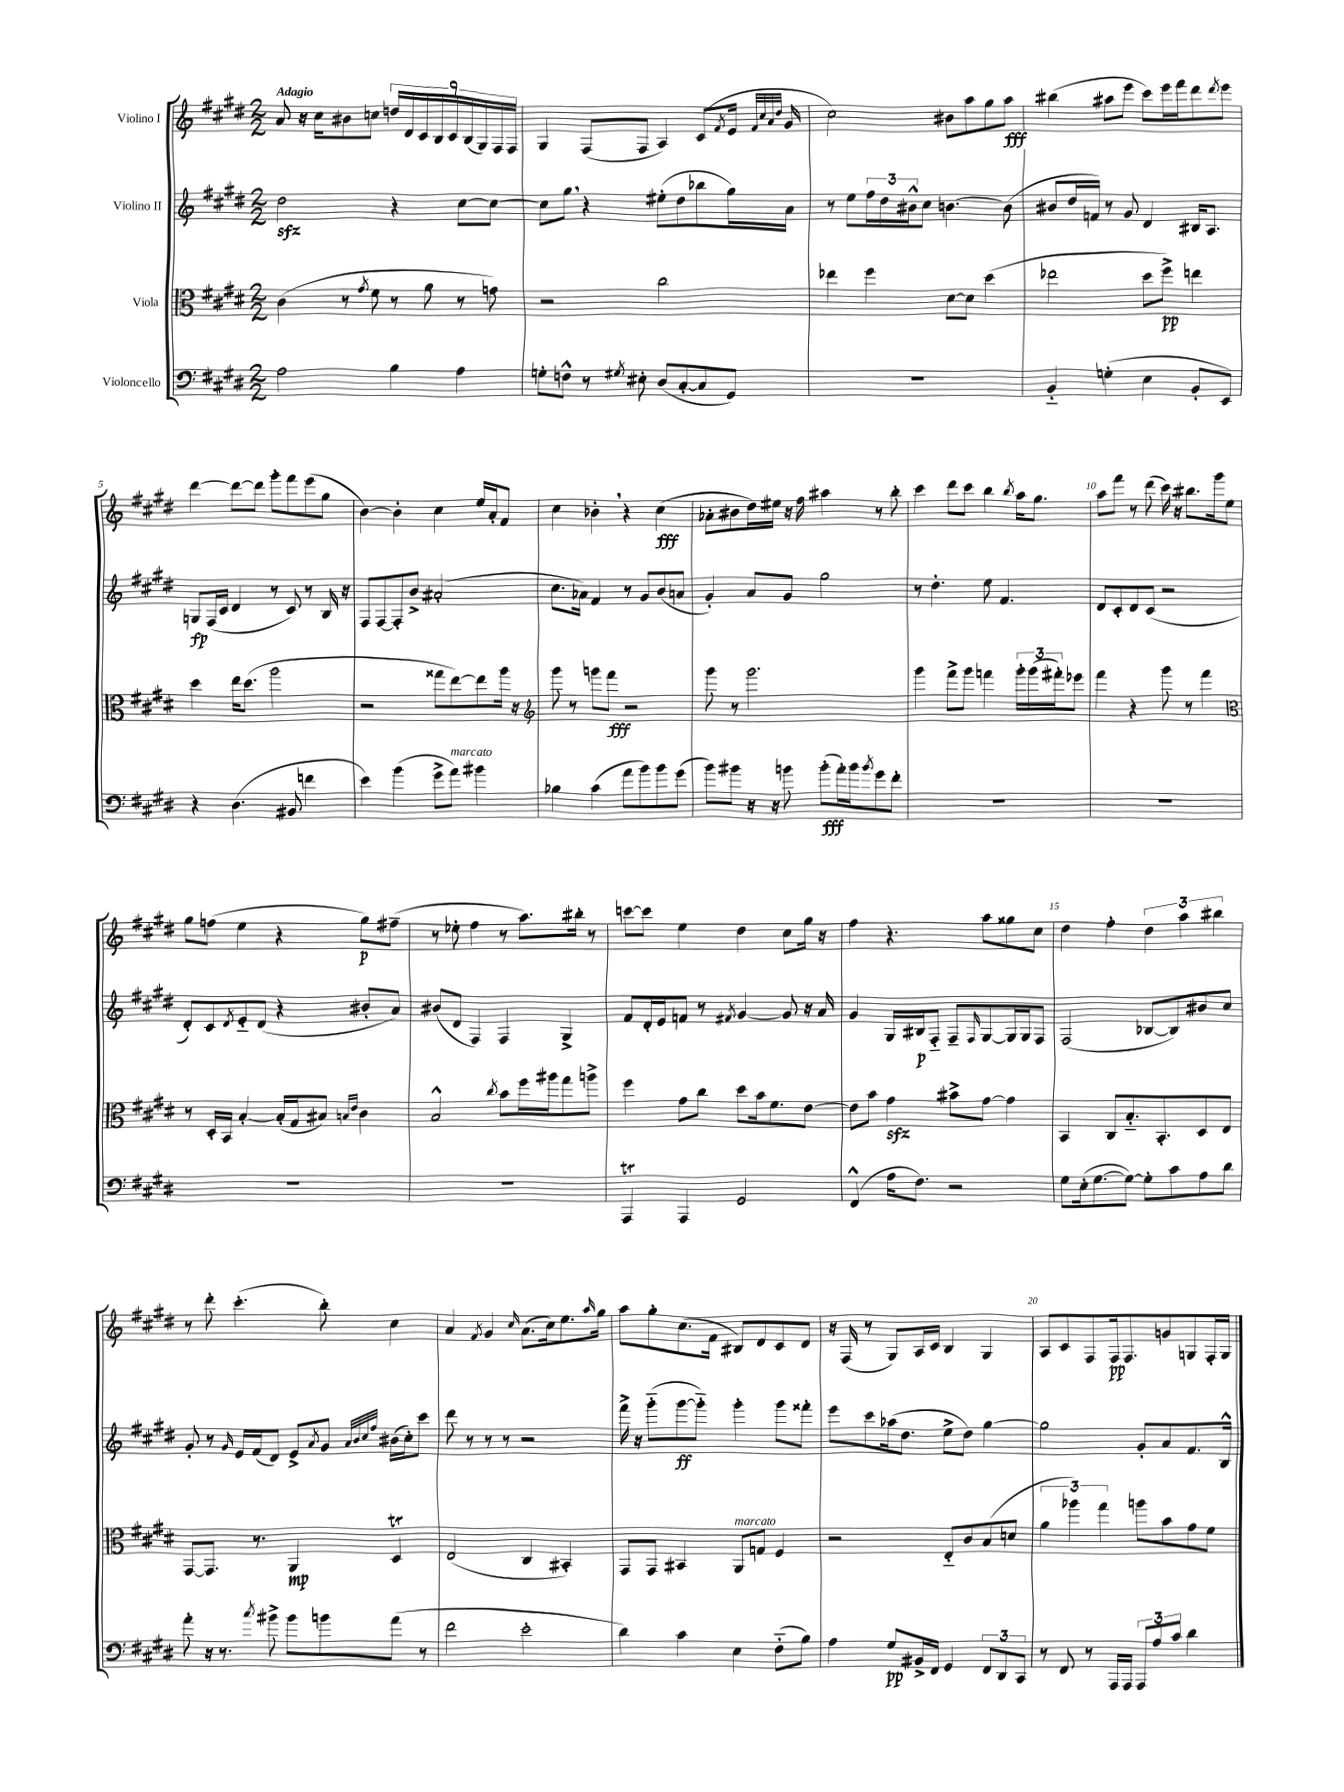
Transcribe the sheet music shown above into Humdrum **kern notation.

**kern	**kern	**kern	**kern
*staff4	*staff3	*staff2	*staff1
*clefF4	*clefC3	*clefG2	*clefG2
*k[f#c#g#d#]	*k[f#c#g#d#]	*k[f#c#g#d#]	*k[f#c#g#d#]
*M2/2	*M2/2	*M2/2	*M2/2
2A	(4c#	2dd#	8a
.	.	.	16r
.	.	.	16cc#
.	8r	.	8b#
.	8qg#	.	.
.	8f#	.	8cc
4B	8r	4r	18dd
.	.	.	18d#
.	.	.	18c#
.	8a	.	.
.	.	.	18B
.	.	.	18c#
4A	8r	[8cc#	.
.	.	.	(18B
.	.	.	18G#)
.	8g)	8cc#_	.
.	.	.	18F#
.	.	.	18F#
=	=	=	=
8G'	2r	8cc#]	4G#
8F^^	.	8gg#	.
8r	.	4r	(8F#
8qG#	.	.	.
8E#'	.	.	8F#
(8D#	2cc#	(8ee#'	4A)
[8C#'	.	8dd#	.
8C#]	.	8bb-	(8c#
.	.	.	8qf#
8GG#)	.	16gg#)	16e
.	.	.	32qqf#
.	.	.	32qqcc#
.	.	.	32qqa
.	.	.	32qqdd#
.	.	16a	16g#
=	=	=	=
1r	4ee-	8r	2cc#)
.	.	8ee	.
.	4ff#	24ff#	.
.	.	24dd#	.
.	.	24b#^^	.
.	.	8cc#	.
.	[8d#	[4.b	8b#
.	8d#]	.	8aa
.	(4dd#	.	8gg#
.	.	(8b]	8aa
=	=	=	=
4BB'~	2ee-	8b#	(4bb#
.	.	16dd#	.
.	.	16f)	.
(4G'	.	8r	8aa#
.	.	8g#	8eee
4E	8dd#	4d#	8ccc#)
.	8ff#^)	.	16eee
.	.	.	16fff#
8BB'	4ee	16B#	8ddd#
.	.	8.A	.
.	.	.	8qddd#
8EE)	.	.	8eee
=	=	=	=
4r	4dd#	8G	[4ddd#
.	.	(16F#	.
.	.	16c#	.
(4.D#	16ee	4d#	8ddd#_
.	(8.dd#	.	.
.	.	.	8ddd#]
.	2aa	8r	8ggg#'
8BB#	.	8c#)	8fff#
4f	.	8r	(8eee
.	.	16B	8gg#
.	.	16r	.
=	=	=	=
4e)	2r	8F#	[4b)
.	.	[8F#	.
(4b	.	8F#']	4b']
.	.	8b^	.
8g#^	8gg##	(2a#'	4cc#
8a)	[8ee)	.	.
4b#	8ee]	.	16ee
.	.	.	16a'
.	16aa	.	8f#
.	16r	.	.
=	=	=	=
*	*clefG2	*	*
4B-	8ggg#	8.cc#	4cc#
.	8r	.	.
.	.	16a-)	.
(4c#	8ggg	4f#	4b-'
.	8fff#	.	.
8a	2r	8r	4r
8b)	.	8g#	.
8b	.	(8b	(4cc#
(8g#	.	8a	.
=	=	=	=
8b)	8ggg#	4g#')	8a-'
8b#	8r	.	8b#
16r	2.ggg#	8a	16dd#)
16r	.	.	16ee#
8b	.	8g#	16r
.	.	.	16ff#
(8b'	.	2gg#	4aa#
16a')	.	.	.
16b	.	.	.
8qb	.	.	.
8g#	.	.	8r
8f#'	.	.	8bb'
=	=	=	=
1r	4ggg#	8r	4ccc#
.	.	4.dd#'	.
.	8fff#^	.	8ddd#
.	8ggg#	.	8ccc#
.	4fff	8ee	4bb
.	.	4.f#	.
.	.	.	8qbb
.	24ggg#'	.	16aa
.	(24ggg#	.	.
.	.	.	8.gg#
.	24fff#')	.	.
.	8eee-	.	.
=	=	=	=
1r	4fff#	8d#	8aa
.	.	8c#'	8fff#
.	4r	8d#	8r
.	.	(8c#	(8ddd#
.	8ggg#	2r	16ccc#)
.	.	.	16r
.	8r	.	8.bb#
.	4fff#	.	.
.	.	.	16ggg#
.	.	.	8ee
=	=	=	=
*	*clefC3	*	*
1r	8r	8d#')	8gg#
.	16D#'	8c#	(8ff
.	16BB	.	.
.	.	8qd#	.
.	[4B'	8e'~	4ee
.	.	(8d#	.
.	(16B']	4r	4r
.	16G#	.	.
.	8B#)	.	.
.	16qqB	.	.
.	16qqe	.	.
.	4c#	8b#'	8gg#)
.	.	8a)	(8ff#~
=	=	=	=
1r	2B^^	(8b#	8r
.	.	8d#	8ee-'
.	.	4F#)	4ff#
.	8qcc#	.	.
.	8b	4F#	8r
.	16ff#	.	8.aa)
.	16aa#	.	.
.	8gg#	4G#^	.
.	.	.	16bb#'
.	8aa^	.	8r
=	=	=	=
4AAA	4ff#	8f#	[8ccc
.	.	16d#'	8ccc]
.	.	16e	.
4AAA	8g#	8f	4ee
.	8cc#	8r	.
.	.	8qf#	.
2GG#	8dd#	[4g#	4dd#
.	16b	.	.
.	8.f#	.	.
.	.	8g#]	8cc#
.	[8e	16r	16gg#
.	.	16a	16r
=	=	=	=
(4FF#^^	8e]	4g#	4ff#
.	8b	.	.
16A	4g#	16G#	4.r
8.F#)	.	16B#	.
.	.	8F#'~	.
2r	8b#^	8F#~	.
.	.	16qqF#	.
.	[8g#	[8G#	8aa
.	4g#]	16G#]	8gg##
.	.	16G#	.
.	.	8F#	8cc#
=	=	=	=
8G#	4BB	(2F#	4dd#
(16E'	.	.	.
[8.G#	.	.	.
.	8C#	.	4ff#'
8G#_)	8.B'~	.	.
8G#']	.	[8B-	6dd#
.	8.BB'	.	.
8c#	.	8B-])	.
.	.	.	6aa
8A	8D#	8b#	.
.	.	.	6bb#
8d#	8E	8cc#	.
=	=	=	=
8a'	[8GG#	8g#'	8r
16r	8.GG#]	8r	8ddd#'
8.r	.	.	.
.	.	16qqg#	.
.	.	16e	(4.ccc#'
.	8.r	(16f#	.
8qcc#	.	.	.
8b#^	.	8d#)	.
8b#	4AA	8e^	.
.	.	8qa	.
8b	.	8g#	8bb')
.	.	32qqa	.
.	.	32qqb	.
.	.	32qqcc#	.
.	.	32qqff#	.
(8a	4D#	(16b#	4cc#
.	.	16cc#')	.
8r	.	8ccc#	.
=	=	=	=
2f#	(2E	8ddd#	4a
.	.	8r	.
.	.	.	8qf#
.	.	8r	4g#
.	.	8r	.
.	.	.	16qqcc#
2e'	4C#	2r	(8.a
.	.	.	16cc#)
.	4BB#')	.	8.ee
.	.	.	16qqaa
.	.	.	16gg#
=	=	=	=
4d#)	8GG#	16fff#^	8aa
.	.	16r	.
.	8GG#	(8ggg#'~	8gg#'
4c#	4BB#	[8ggg#	(8.cc#
.	.	8ggg#'~])	.
.	.	.	16f#
4E	8AA	4ggg#'	8B#)
.	8G	.	8d#
(8F#'~	4F#	8ggg#	8c#
8B)	.	8fff##'	8d#
=	=	=	=
4A	2r	8eee	16r
.	.	.	(16F#
.	.	8ccc#	8r
8G#	.	(16aa-	8G#)
.	.	8.dd#	.
16BB#^	.	.	16A
16FF#	.	.	16c#
4GG#	8E'~	8ee^	4B
.	8c#	8dd#)	.
12FF#	(8B	[4gg#	4G#
12DD#	.	.	.
.	8d	.	.
12CC#	.	.	.
=	=	=	=
8r	6a	2gg#]	8A
8FF#	.	.	8c#
.	6aa-)	.	.
8r	.	.	8F#
.	6gg#	.	.
16AAA	.	.	16F#
16AAA	.	.	8.F#
12AAA	8aa	8g#'	.
12A	.	.	.
.	8b	8a	8g
12c#	.	.	.
4d#	8g#	8.f#	8G
.	8f#	.	16F#'
.	.	16B^^	16G
==	==	==	==
*-	*-	*-	*-
